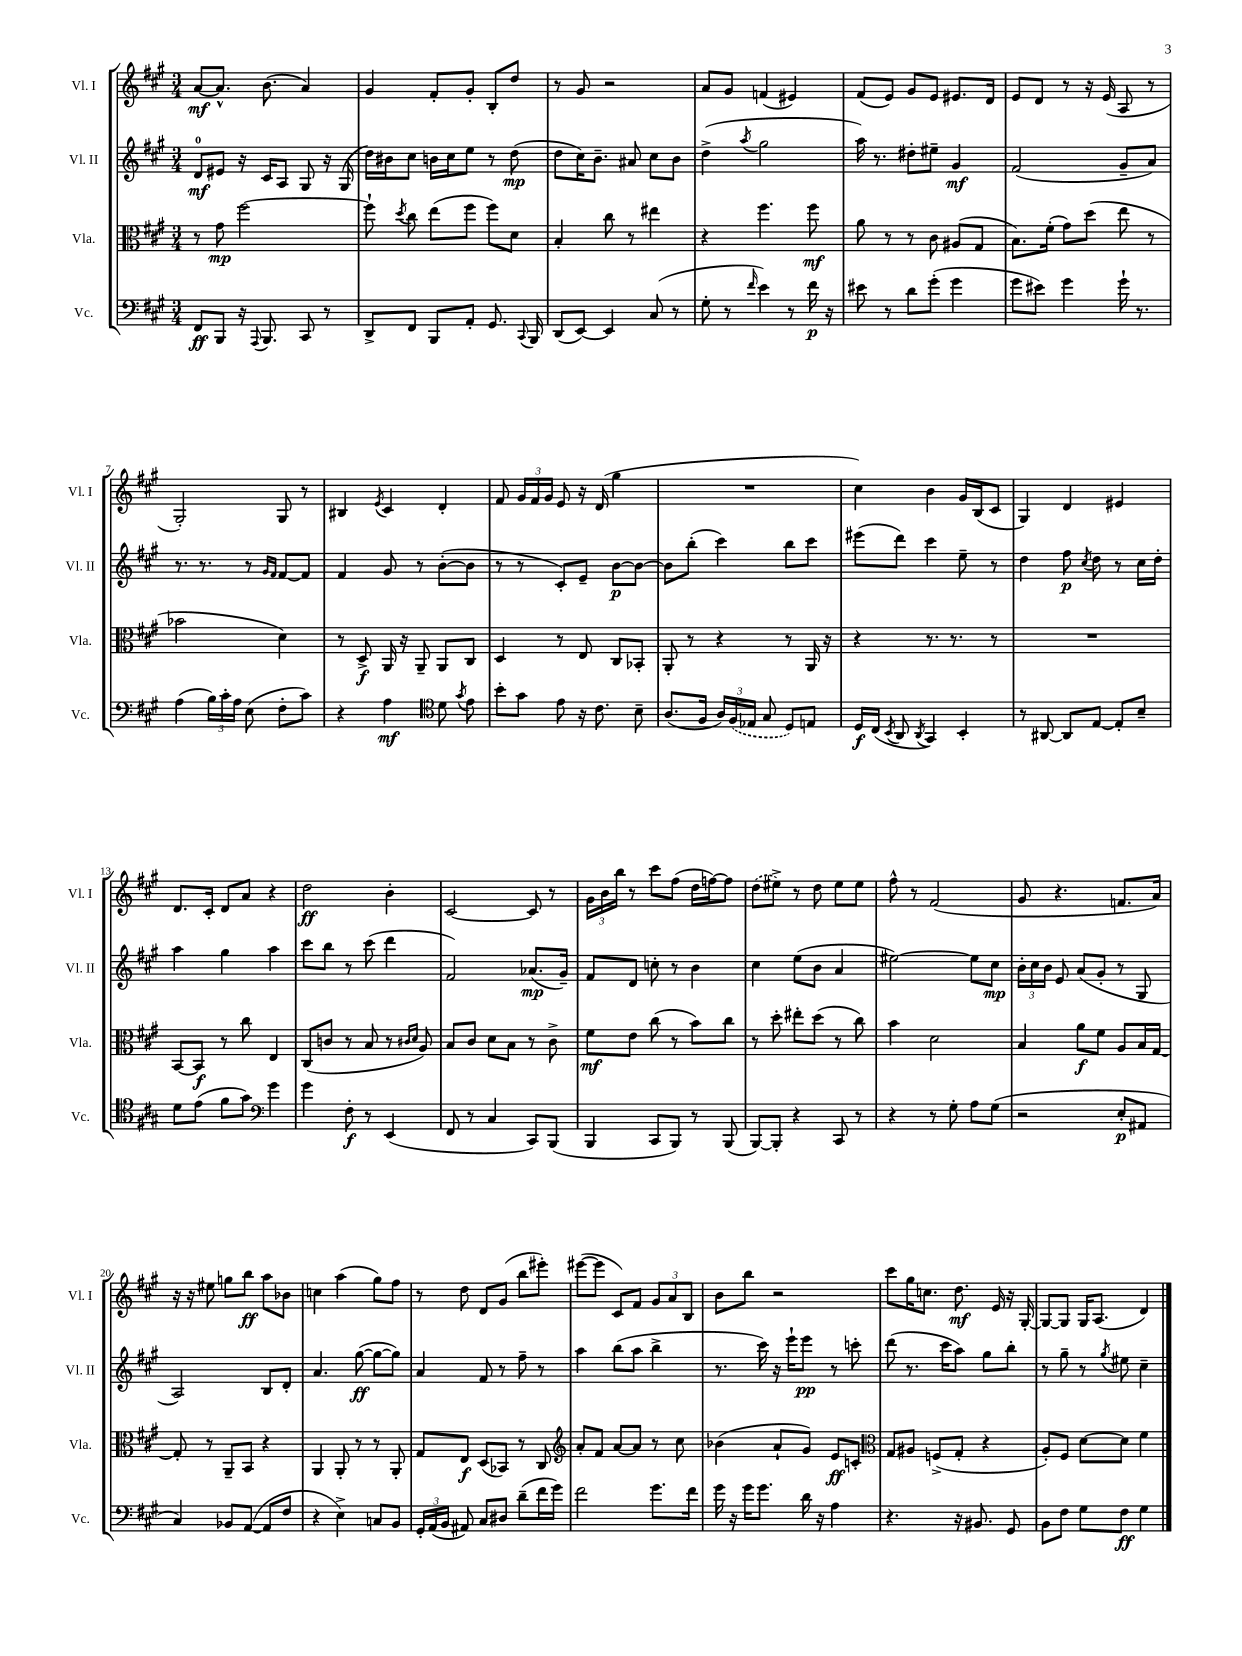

**kern	**kern	**kern	**kern
*staff4	*staff3	*staff2	*staff1
*clefF4	*clefC3	*clefG2	*clefG2
*k[f#c#g#]	*k[f#c#g#]	*k[f#c#g#]	*k[f#c#g#]
*M3/4	*M3/4	*M3/4	*M3/4
8FF#	8r	8d	[8a
8BBB	8g#	8e#	8.a^^]
16r	[2ff#	16r	.
8qqAAA	.	.	.
8.BBB	.	16c#	(8.b
.	.	8A	.
8CC#	.	8G#	4a)
8r	.	16r	.
.	.	(16G#	.
=	=	=	=
8DD^	8ff#`]	16dd)	4g#
.	.	16b#	.
.	8qdd	.	.
8FF#	8cc#	8cc#	.
8BBB	(8ee	16b	8f#'
.	.	16cc#	.
8AA'	8ff#	8ee	8g#'
8.GG#	8ff#)	8r	8B'
.	8d	(8dd	8dd
8qqCC#	.	.	.
16BBB	.	.	.
=	=	=	=
(8DD	4B'	8dd	8r
[8EE)	.	16cc#)	8g#
.	.	8.b~	.
4EE]	8cc#	.	2r
.	8r	8a#	.
(8C#	4ee#	8cc#	.
8r	.	8b	.
=	=	=	=
8G#'	4r	(4dd^	8a
8r	.	.	8g#
16qqf#	.	8qaa	.
4e)	4.ff#	2gg#	(4f
8r	.	.	4e#)
16f#	8ff#	.	.
16r	.	.	.
=	=	=	=
8e#	8a	16aa)	(8f#
.	.	8.r	.
8r	8r	.	8e)
8d	8r	8dd#'	8g#
(8g#'	8c#	8ee#~	8e
4g#	(8A#	4g#	8.e#
.	8G#	.	.
.	.	.	16d
=	=	=	=
8g#	8.B)	(2f#	8e
8e#)	.	.	8d
.	(16f#'	.	.
4g#	8g#)	.	8r
.	(8dd	.	16r
.	.	.	(16e
16g#`	8ee	8g#~	8A
8.r	.	.	.
.	8r	8a)	8r
=	=	=	=
(4A	2b-	8.r	2G#')
.	.	8.r	.
24B)	.	.	.
24c#'	.	.	.
24A	.	.	.
(8E	.	8r	.
.	.	16qqg#	.
.	.	16qqf#	.
8F#'	4d)	[8f#	8G#
8c#)	.	8f#]	8r
=	=	=	=
4r	8r	4f#	4B#
.	8D^	.	.
.	.	.	8qe
4A	16AA	8g#	4c#
.	16r	.	.
.	8AA~	8r	.
*clefC4	*	*	*
8d	8AA	([8b'	4d'
8qg#	.	.	.
8e	8C#	8b]	.
=	=	=	=
8b'	4D	8r	8f#
8g#	.	8r	24g#
.	.	.	24f#
.	.	.	24g#
8e	8r	8c#')	8e
16r	8E	8e~	16r
8.c#	.	.	(16d
.	8C#	[8b	4gg#
8B~	8BB-'	8b_	.
=	=	=	=
(8.A	8AA'	8b]	2.r
.	8r	(8bb'	.
16F#	.	.	.
24A)	4r	4ccc#)	.
(24F#	.	.	.
24E-	.	.	.
8G#	.	.	.
8D)	8r	8bb	.
8E	16AA	8ccc#	.
.	16r	.	.
=	=	=	=
16D	4r	(8eee#	4cc#)
(16C#	.	.	.
8qBB	.	.	.
8AA	.	8ddd)	.
8qAA	.	.	.
4GG#)	8.r	4ccc#	4b
.	8.r	.	.
4BB'	.	8ee~	16g#
.	.	.	(16B
.	8r	8r	8c#
=	=	=	=
8r	2.r	4dd	4G#)
[8AA#	.	.	.
8AA#]	.	8ff#	4d
.	.	8qcc#	.
[8E	.	8dd	.
8E']	.	8r	4e#
8B~	.	16cc#	.
.	.	16dd'	.
=	=	=	=
8d	[8BB	4aa	8.d
(8e	8BB]	.	.
.	.	.	16c#'
8f#	8r	4gg#	8d
8g#)	8cc#	.	8a
*clefF4	*	*	*
4g#	4E	4aa	4r
=	=	=	=
4g#	(8C#	8ccc#	2dd
.	8c	8bb	.
8F#'	8r	8r	.
8r	8B	(8ccc#	.
(4EE	8r	4ddd	4b'
.	16qqc#	.	.
.	16qqd	.	.
.	8A)	.	.
=	=	=	=
8FF#	8B	2f#)	[2c#
8r	8c#	.	.
4C#	8d	.	.
.	8B	.	.
8CC#)	8r	(8.a-	8c#]
(8BBB	8c#^	.	8r
.	.	16g#~)	.
=	=	=	=
4BBB	8f#	8f#	24g#
.	.	.	24b
.	.	.	24bb
.	8e	8d	8r
8CC#	(8cc#	8cc'	8ccc#
8BBB)	8r	8r	(8ff#
8r	8b)	4b	16dd
.	.	.	[16ff)
(8BBB	8cc#	.	8ff]
=	=	=	=
[8BBB)	8r	4cc#	(8dd
8BBB']	8dd'	.	8ee#^)
4r	8ee#'	(8ee	8r
.	(8dd	8b	8dd
8CC#	8r	4a	8ee#
8r	8cc#)	.	8ee#
=	=	=	=
4r	4b	[2ee#)	8ff#^^
.	.	.	8r
8r	2d	.	(2f#
8G#'	.	.	.
8A	.	8ee#]	.
(8G#	.	8cc#	.
=	=	=	=
2r	4B	24b'	8g#
.	.	24cc#	.
.	.	24b	.
.	.	8e	4.r
.	8a	(8a	.
.	8f#	8g#'	.
8E'	8A	8r	8.f
8AA#	16B	8G#	.
.	[16G#	.	16a)
=	=	=	=
4C#)	8G#']	2A)	16r
.	.	.	16r
.	8r	.	8ee#
8BB-	8AA~	.	8gg
([8AA	8BB	.	8bb
8AA]	4r	8B	8aa
8F#	.	8d'	8b-
=	=	=	=
4r	4AA	4.a	4cc
4E^)	8AA'	.	(4aa
.	8r	([8gg#	.
8C	8r	8gg#_	8gg#)
8BB	8AA'	8gg#])	8ff#
=	=	=	=
24GG#'	8G#	4a	8r
(24AA	.	.	.
24BB	.	.	.
8AA#)	8E	.	8dd
8C#	(8D	8f#	8d
8D#	8BB-)	8r	(8g#
(8d~	8r	8ff#~	8bb
16f#	8C#	8r	8eee#')
16g#)	.	.	.
=	=	=	=
*	*clefG2	*	*
2f#	8a'	4aa	([8eee#
.	8f#	.	8eee#]
.	[8a	(8bb	8c#)
.	8a]	8aa	8f#
8.g#	8r	4bb^	12g#
.	.	.	12a
.	8cc#	.	.
.	.	.	12B
16f#	.	.	.
=	=	=	=
16g#	(4b-	8.r	8b
16r	.	.	.
16g#	.	.	8bb
8.g#	.	16ccc#)	.
.	8a`	16r	2r
.	.	16eee`	.
16d	8g#)	8eee	.
16r	.	.	.
4A	8e	8r	.
.	8c'	8ccc'	.
=	=	=	=
*	*clefC3	*	*
4.r	8G#	(8ddd	8ccc#
.	8A#	8.r	16gg#
.	.	.	8.cc
.	(8F^	.	.
.	.	16ccc#	.
16r	8G#'	8aa)	8.dd
8.BB#	.	.	.
.	4r	8gg#	.
.	.	.	16e
8GG#	.	8bb'	16r
.	.	.	[16G#'
=	=	=	=
8BB	8A')	8r	8G#_
8F#	8F#	8gg#~	8G#]
8G#	[8d	8r	16G#
.	.	.	(8.A
.	.	8qgg#	.
8F#	8d]	8ee#	.
4G#	4f#	4cc#~	4d)
==	==	==	==
*-	*-	*-	*-
